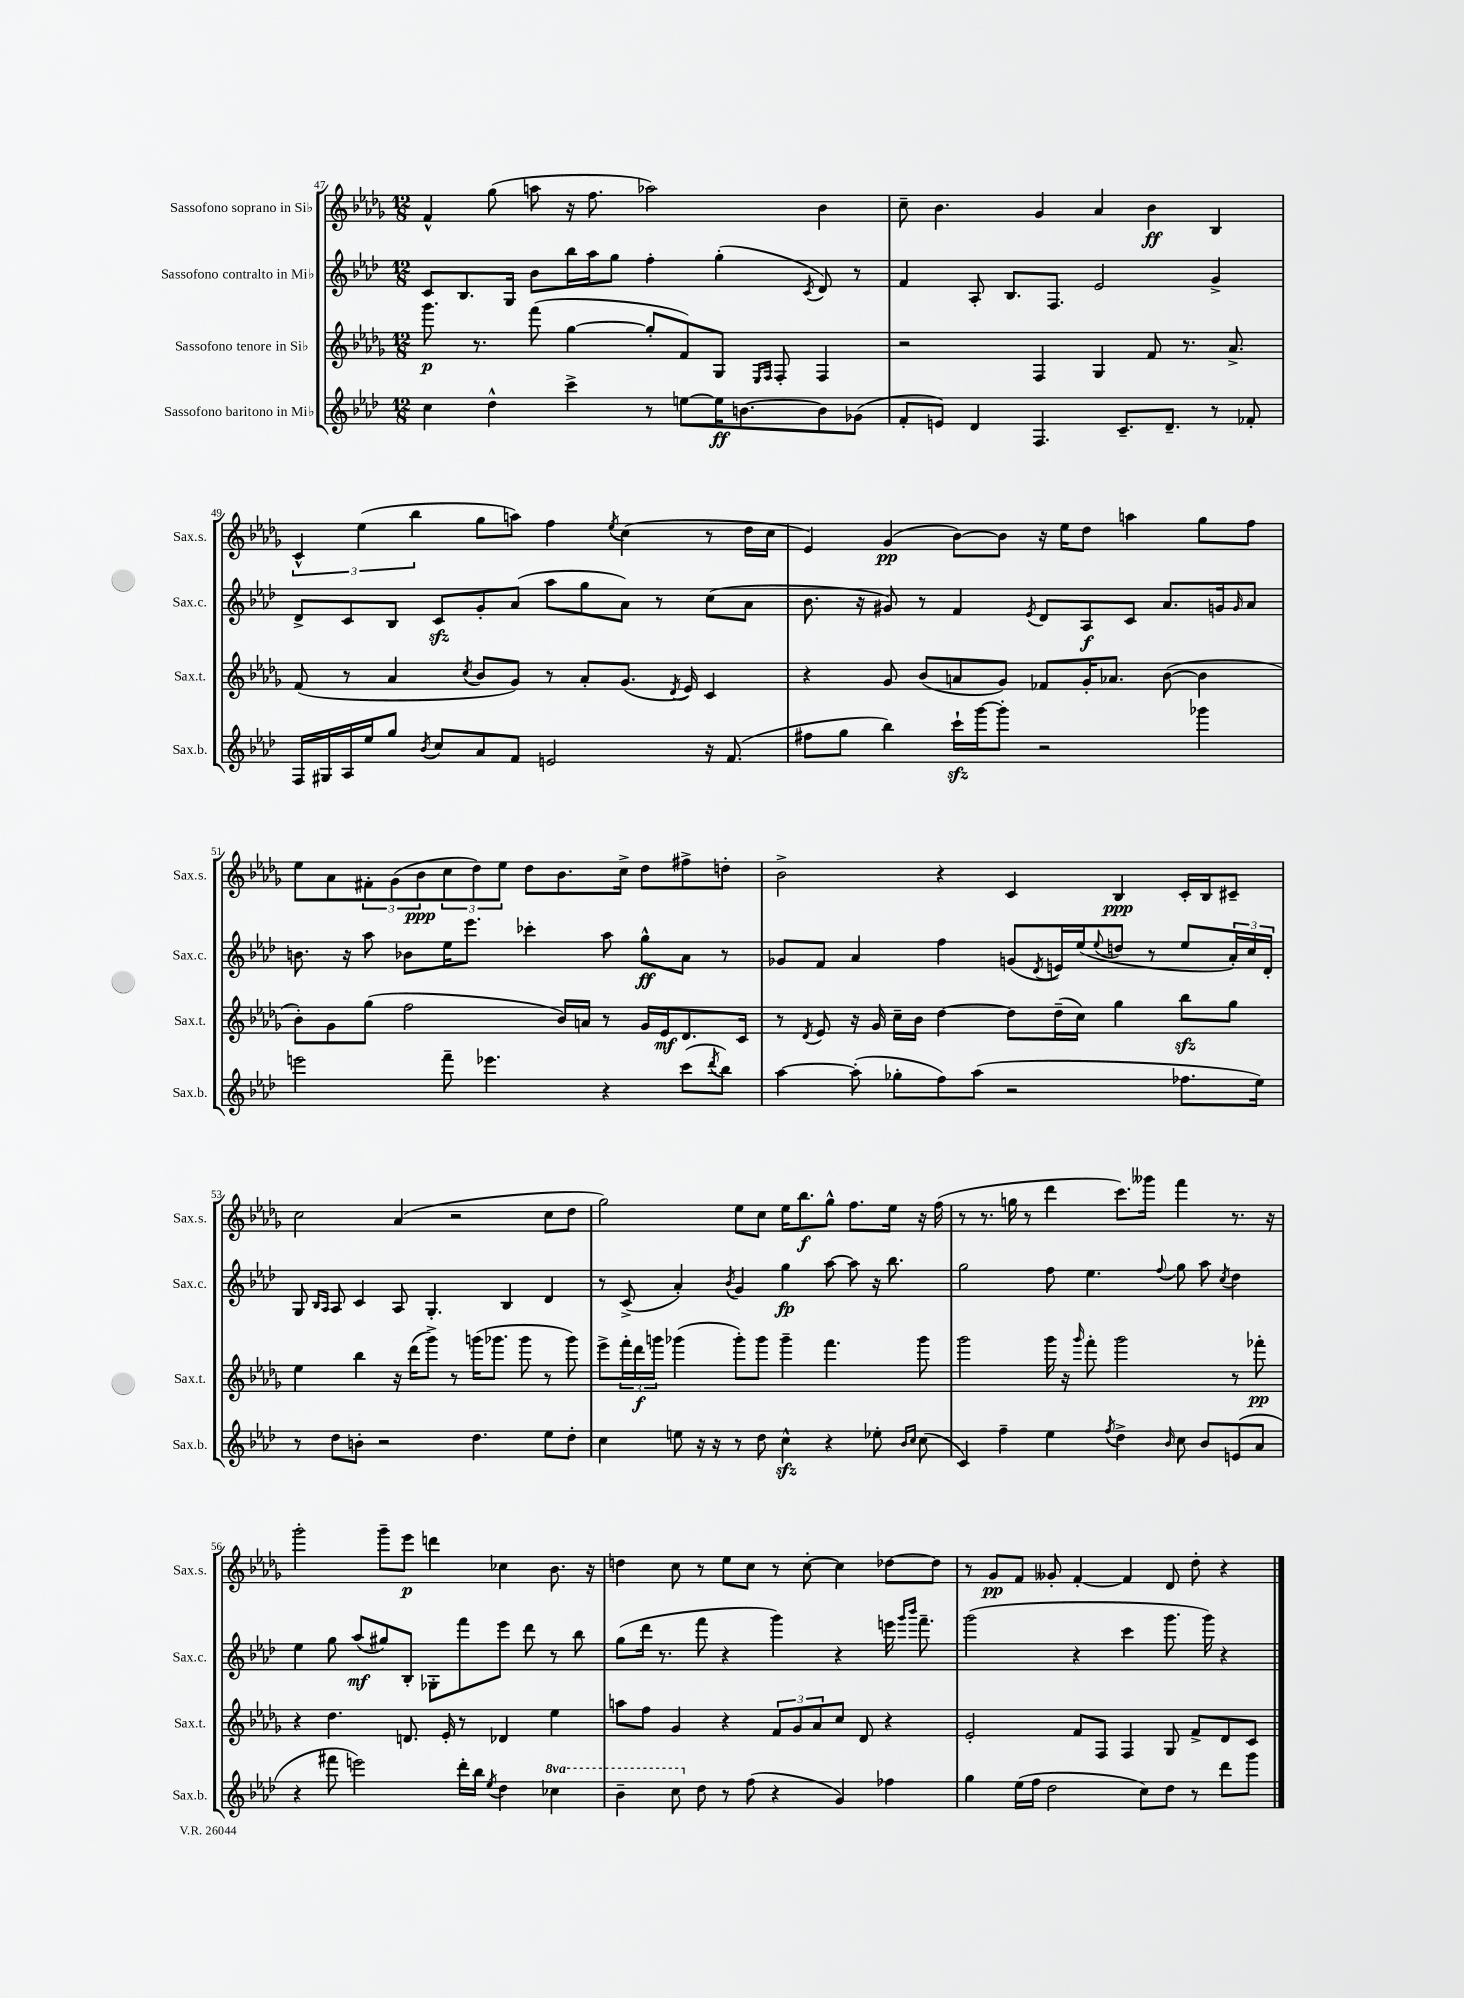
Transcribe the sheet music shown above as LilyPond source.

<<
\new StaffGroup <<
\new Staff = "s0" \with { instrumentName = "Sassofono soprano in Sib" shortInstrumentName = "Sax.s." } {
    \clef treble \key des \major \numericTimeSignature \time 12/8
    f'4-^ ges''8( a''8 r16 f''8. aes''2) bes'4 |
    c''8-- bes'4. ges'4 aes'4 bes'4\ff bes4 |
    \tuplet 3/2 { c'4-^ ees''4( bes''4 } ges''8 a''8) f''4 \acciaccatura { ees''8 } c''4( r8 des''16 c''16 |
    ees'4) ges'4\pp( bes'8~) bes'8 r16 ees''16 des''8 a''4 ges''8 f''8 |
    ees''8 aes'8 \tuplet 3/2 { fis'8-. ges'8( bes'8\ppp } \tuplet 3/2 { c''8 des''8) ees''8 } des''8 bes'8. c''16-> des''8 fis''8-> d''8-. |
    bes'2-> r4 c'4 bes4\ppp c'16-. bes16 cis'8-- |
    c''2 aes'4( r2 c''8 des''8 |
    ges''2) ees''8 c''8 ees''16 bes''8.\f ges''8-^ f''8. ees''16 r16 f''16( |
    r8 r8. g''16 r8 des'''4 c'''8.) geses'''16 f'''4 r8. r16 |
    ges'''2-. ges'''8-- ees'''8\p d'''4 ces''4 bes'8. r16 |
    d''4 c''8 r8 ees''8 c''8 r8 c''8~-. c''4 des''8~ des''8 |
    r8 ges'8\pp f'8 geses'8-. f'4~-. f'4 des'8 des''8-. r4 \bar "|." |
}
\new Staff = "s1" \with { instrumentName = "Sassofono contralto in Mib" shortInstrumentName = "Sax.c." } {
    \clef treble \key aes \major \numericTimeSignature \time 12/8
    c'8 bes8. g16 bes'8 bes''16 aes''16 g''8 f''4-. g''4-.( \acciaccatura { c'8 } des'8) r8 |
    f'4 aes8-. bes8. f8. ees'2 g'4-> |
    des'8-> c'8 bes8 c'8\sfz g'8-. aes'8( aes''8 g''8 aes'8) r8 c''8( aes'8 |
    bes'8. r16 gis'8) r8 f'4 \acciaccatura { ees'8 } des'8 aes8\f c'8 aes'8. g'16 \grace { g'16 } aes'8 |
    b'8. r16 aes''8 bes'8 ees''16 ees'''8. ces'''4-. aes''8 g''8-^\ff aes'8 r8 |
    ges'8 f'8 aes'4 f''4 g'8( \acciaccatura { des'8 } e'16) ees''16( \appoggiatura { ees''8 } d''8 r8 ees''8 \tuplet 3/2 { aes'16-.) c''16 des'16-. } |
    g8 \grace { bes16 aes16 } aes8 c'4 aes8 g4.-. bes4 des'4 |
    r8 c'8->( aes'4-.) \acciaccatura { bes'8 } g'4 g''4\fp aes''8~ aes''8 r16 bes''8. |
    g''2 f''8 ees''4. \appoggiatura { f''8 } g''8 aes''8 \acciaccatura { c''8 } des''4 |
    ees''4 g''8 aes''8\mf( gis''8) bes8-. ges8-. f'''8 ees'''8 des'''8 r8 bes''8 |
    g''8( des'''16 r8. f'''8 r4 g'''4) r4 e'''16 \grace { g'''16 bes'''16 } f'''8.-- |
    g'''2( r4 c'''4 g'''8. g'''16) r4 \bar "|." |
}
\new Staff = "s2" \with { instrumentName = "Sassofono tenore in Sib" shortInstrumentName = "Sax.t." } {
    \clef treble \key des \major \numericTimeSignature \time 12/8
    ges'''8.\p r8. f'''8( ges''4~ ges''8-. f'8) ges8 \grace { ees16 f16 } f8-. f4 |
    r2 f4 ges4 f'8 r8. aes'8.-> |
    f'8( r8 aes'4 \acciaccatura { c''8 } bes'8 ges'8) r8 aes'8-. ges'8.( \acciaccatura { des'8 } ees'16) c'4 |
    r4 ges'8 bes'8( a'8 ges'8) fes'8 ges'16-. aes'8. bes'8~( bes'4 |
    bes'8-.) ges'8 ges''8( f''2 bes'16) a'16 r8 ges'16 ees'16\mf des'8. c'16 |
    r8 \acciaccatura { des'8 } ees'8 r16 ges'16 c''16-- bes'16 des''4~ des''8 des''16--( c''16) ges''4 bes''8\sfz ges''8 |
    ees''4 bes''4 r16 des'''16( ges'''8->) r8 g'''16( ges'''8. ges'''8 r8 ges'''8) |
    ees'''8-> \tuplet 3/2 { f'''16-. des'''16\f g'''16 } ges'''4( ges'''8-.) ges'''8 ges'''4-- f'''4. ges'''8 |
    ges'''2 ges'''16 r16 \grace { ges'''16 } f'''8-. ges'''2 r8 fes'''8-.\pp |
    r4 des''4. d'8. ees'16-. r8 des'4 ees''4 |
    a''8 f''8 ges'4 r4 \tuplet 3/2 { f'8 ges'8 aes'8 } c''8 des'8 r4 |
    ees'2-. f'8 f8 f4 ges8 f'8-> des'8 c'8 \bar "|." |
}
\new Staff = "s3" \with { instrumentName = "Sassofono baritono in Mib" shortInstrumentName = "Sax.b." } {
    \clef treble \key aes \major \numericTimeSignature \time 12/8 \set Staff.ottavationMarkups = #ottavation-simple-ordinals
    c''4 des''4-^ c'''4-> r8 e''8~ e''16\ff b'8.~ b'8 ges'8( |
    f'8-. e'8) des'4 f4. c'8.-- des'8.-- r8 fes'8-. |
    f16 gis16 aes16 ees''16 g''8 \acciaccatura { bes'8 } c''8 aes'8 f'8 e'2 r16 f'8.( |
    fis''8 g''8 bes''4) c'''16-!\sfz g'''16~ g'''8-. r2 ges'''4 |
    e'''2 f'''8-- ees'''4. r4 c'''8( \acciaccatura { des'''8 } bes''8) |
    aes''4~ aes''8-.( ges''8-. f''8) aes''8( r2 fes''8. ees''16) |
    r8 des''8 b'8-. r2 des''4. ees''8 des''8-. |
    c''4 e''8 r16 r16 r8 des''8 c''4-^\sfz r4 ees''8-. \grace { bes'16 c''16 } c''8( |
    c'4) f''4-- ees''4 \acciaccatura { f''8 } des''4-> \grace { bes'16 } c''8 bes'8 e'8( aes'8 |
    r4 fis'''8 e'''2) des'''16-. bes''16 \acciaccatura { ees''8 } des''4 \ottava #1 ces'''4 |
    bes''4-- c'''8 \ottava #0 des''8 r8 f''8( r4 g'4) fes''4 |
    g''4 ees''16( f''16 des''2 c''8) des''8 r8 des'''8 g'''8 \bar "|." |
}
>>
>>
\layout { \context { \Score currentBarNumber = #47 } }
